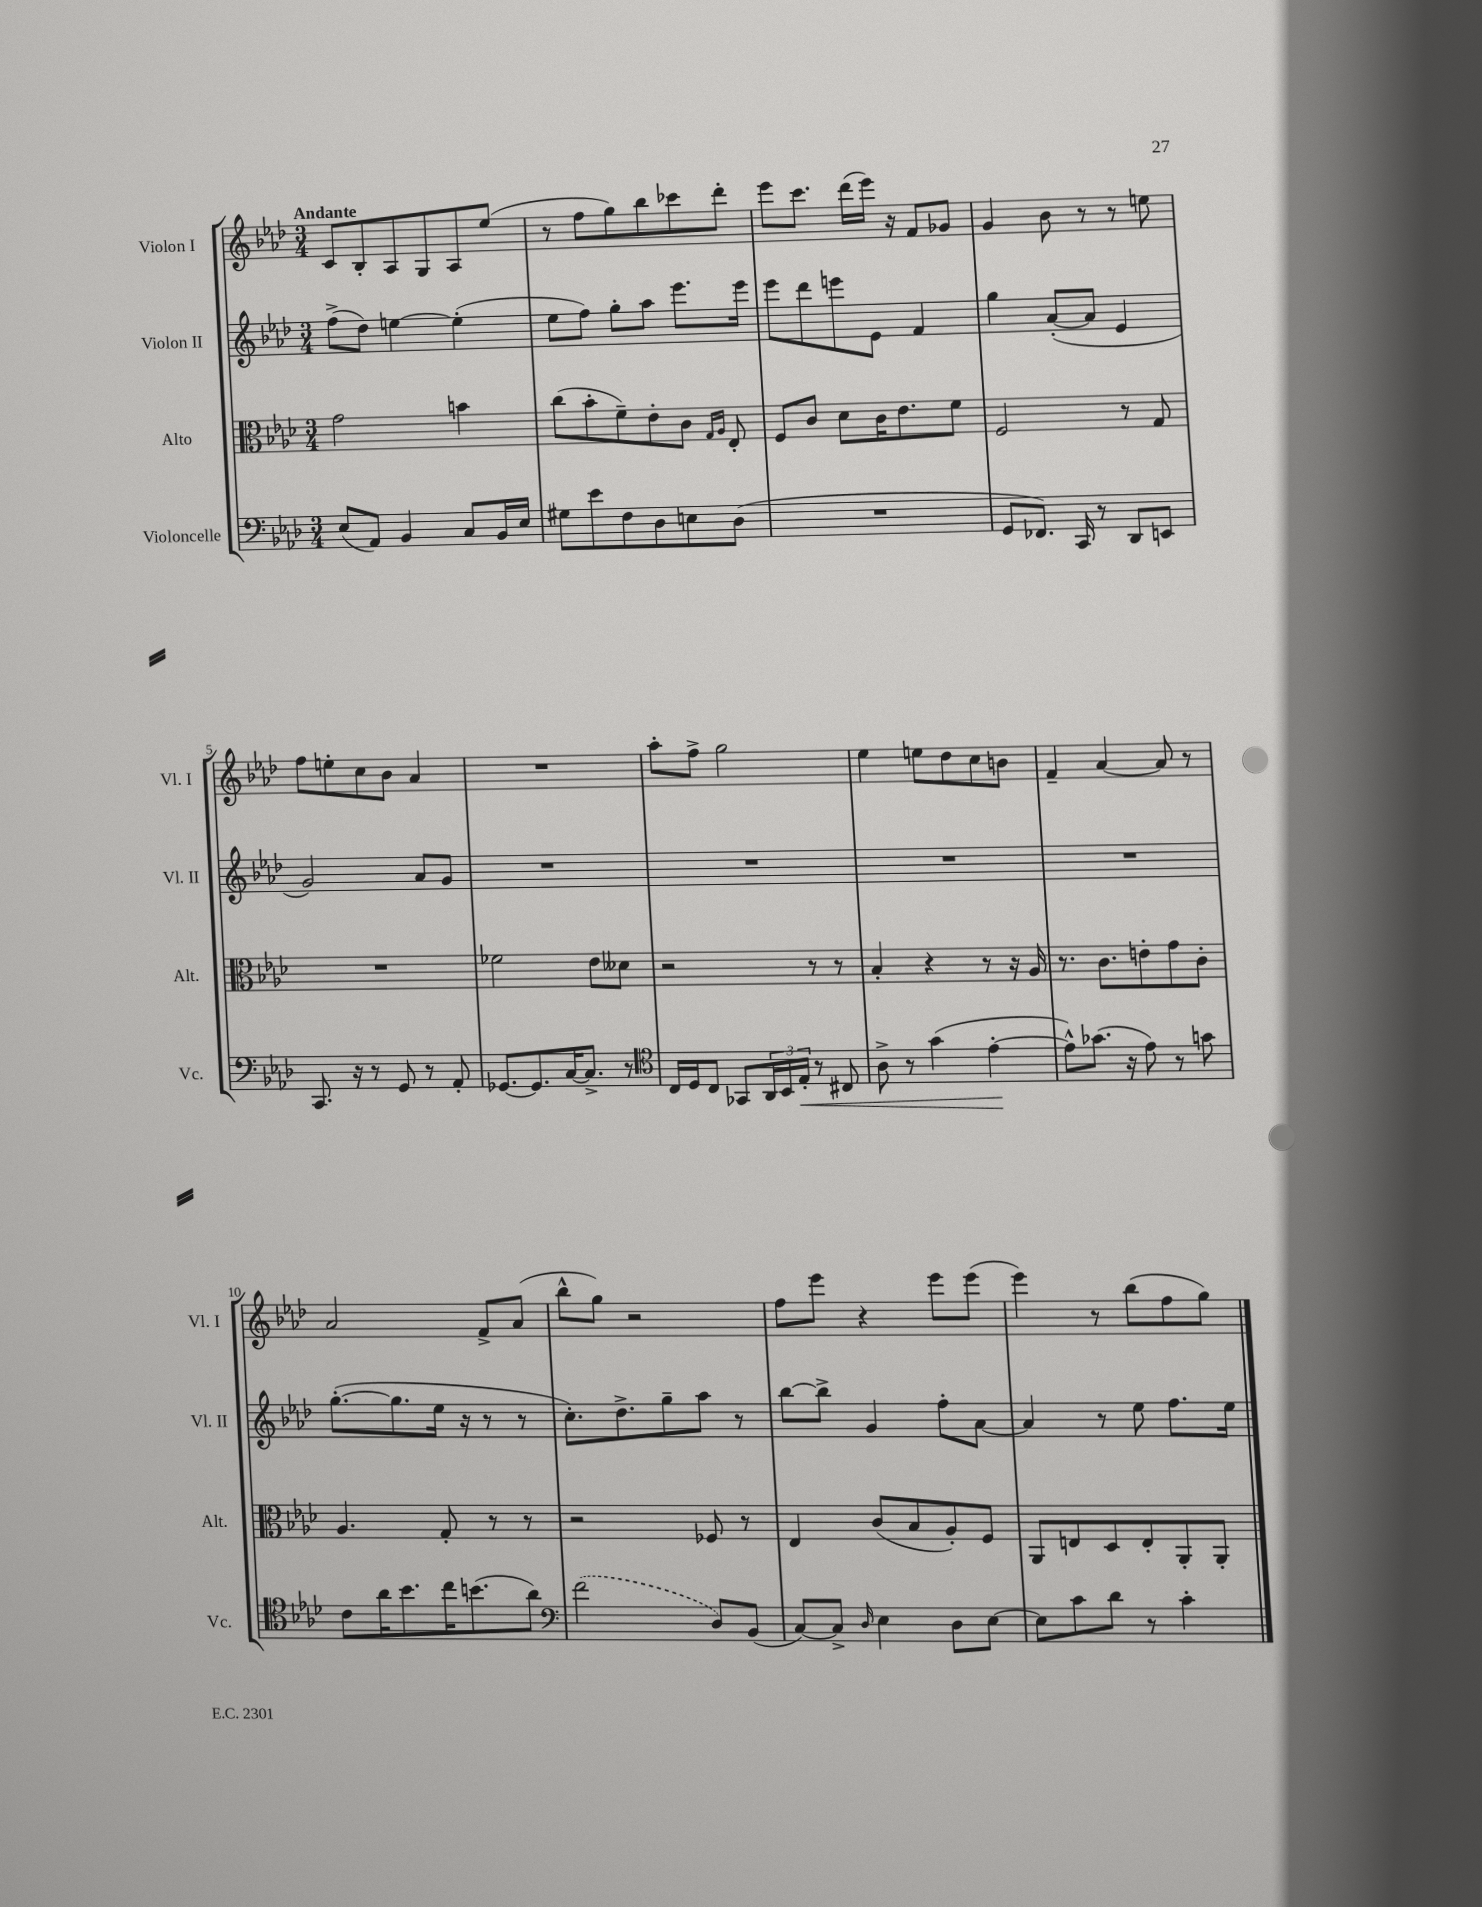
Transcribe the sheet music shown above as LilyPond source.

<<
\new StaffGroup <<
\new Staff = "s0" \with { instrumentName = "Violon I" shortInstrumentName = "Vl. I" } {
    \clef treble \key aes \major \numericTimeSignature \time 3/4 \tempo "Andante"
    c'8 bes8-. aes8 g8 aes8 ees''8( |
    r8 f''8 g''8) bes''8 ces'''8 des'''8-. |
    ees'''8 c'''8. des'''16( ees'''16) r16 f'8 ges'8 |
    g'4 bes'8 r8 r8 e''8 |
    f''8 e''8-. c''8 bes'8 aes'4 |
    R2. |
    aes''8-. f''8-> g''2 |
    ees''4 e''8 des''8 c''8 b'8 |
    f'4-- aes'4~ aes'8 r8 |
    aes'2 f'8-> aes'8( |
    bes''8-^ g''8) r2 |
    f''8 ees'''8 r4 ees'''8 ees'''8( |
    ees'''4) r8 bes''8( f''8 g''8) \bar "|." |
}
\new Staff = "s1" \with { instrumentName = "Violon II" shortInstrumentName = "Vl. II" } {
    \clef treble \key aes \major \numericTimeSignature \time 3/4
    f''8->( des''8) e''4~ e''4-.( |
    ees''8 f''8) g''8-. aes''8 ees'''8. ees'''16 |
    ees'''8 des'''8 e'''8 ees'8 f'4 |
    g''4 aes'8~-.( aes'8 ees'4 |
    g'2) aes'8 g'8 |
    R2. |
    R2. |
    R2. |
    R2. |
    g''8.~-.( g''8. ees''16 r16 r8 r8 |
    c''8.-.) des''8.-> g''8-- aes''8 r8 |
    bes''8~ bes''8-> g'4 f''8-. aes'8~ |
    aes'4 r8 ees''8 f''8. ees''16 \bar "|." |
}
\new Staff = "s2" \with { instrumentName = "Alto" shortInstrumentName = "Alt." } {
    \clef alto \key aes \major \numericTimeSignature \time 3/4
    g'2 b'4 |
    c''8( bes'8-. f'8--) ees'8-. c'8 \grace { g16 aes16 } ees8-. |
    f8 c'8 des'8 c'16 ees'8. f'8 |
    f2 r8 g8 |
    R2. |
    fes'2 ees'8 deses'8 |
    r2 r8 r8 |
    bes4-. r4 r8 r16 aes16 |
    r8. c'8. e'8-. g'8 c'8-. |
    aes4. g8-. r8 r8 |
    r2 fes8 r8 |
    ees4 c'8( bes8 aes8-.) f8 |
    aes,8 e8 des8 e8-. aes,8-. aes,8-. \bar "|." |
}
\new Staff = "s3" \with { instrumentName = "Violoncelle" shortInstrumentName = "Vc." } {
    \clef bass \key aes \major \numericTimeSignature \time 3/4
    ees8( aes,8) bes,4 c8 bes,16 ees16 |
    gis8 ees'8 f8 des8 e8 des8( |
    R2. |
    g,8 fes,8.) c,16 r8 des,8 e,8 |
    c,8. r16 r8 g,8 r8 aes,8-. |
    ges,8.~ ges,8. c16~ c8.-> r8 |
    \clef tenor c16 des16 c8 ges,8 \tuplet 3/2 { aes,16 bes,16 ees16-.\< } r8 cis8 |
    aes8-> r8 g'4( ees'4~-.\! |
    ees'8-^) ges'8.( r16 ees'8) r8 g'8 |
    c'8 aes'16 bes'8. c''16 b'8.( aes'8) |
    \clef bass \once \slurDashed f'2( des8) bes,8( |
    c8~) c8-> \grace { des16 } ees4 des8 ees8~ |
    ees8 c'8 des'8 r8 c'4-. \bar "|." |
}
>>
>>
